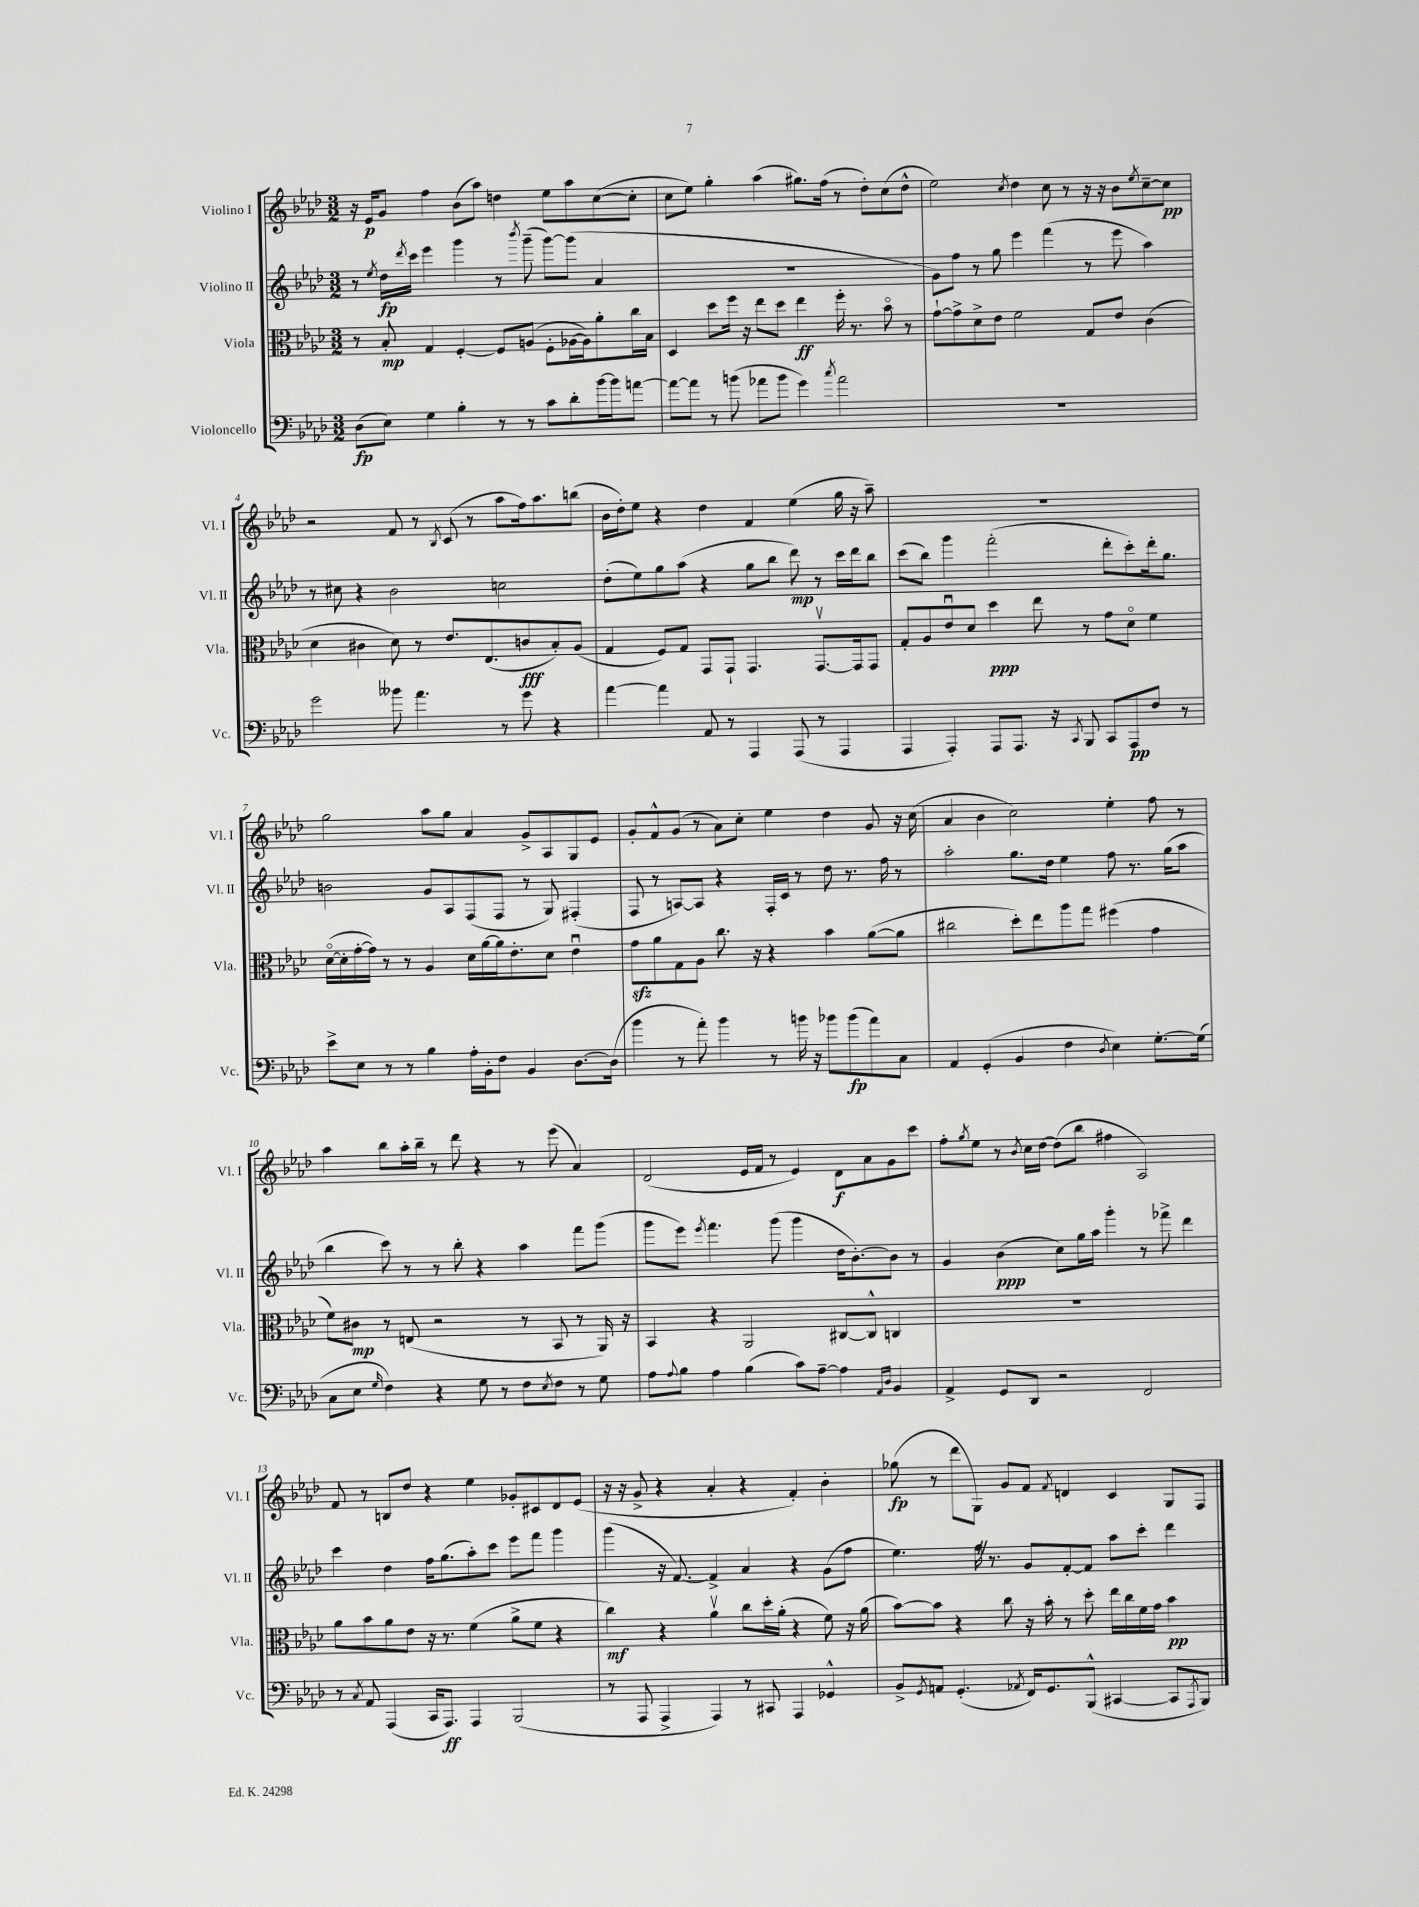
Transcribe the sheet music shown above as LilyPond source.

<<
\new StaffGroup <<
\new Staff = "s0" \with { instrumentName = "Violino I" shortInstrumentName = "Vl. I" } {
    \clef treble \key aes \major \numericTimeSignature \time 3/2
    r16 ees'16\p g'8 f''4 bes'8( aes''8) d''4 ees''8 aes''8 c''8~( c''8-. |
    c''8 ees''8) g''4-. aes''4( gis''8.) f''16( r8 des''8-.) c''8( des''8-^ |
    ees''2) \acciaccatura { c''8 } des''4 c''8 r8 r16 r16 bes'8 \acciaccatura { ees''8 } c''8~-- c''8\pp |
    r2 f'8 r8 \acciaccatura { bes8 } c'8( r8 aes''8 f''16) aes''8. b''8( |
    bes'16 des''16-.) ees''8 r4 des''4 f'4 ees''4( g''16 r16 aes''8--) |
    R1. |
    g''2 aes''8 g''8 aes'4 g'8-> aes8 g8 ees'8 |
    g'8-. f'8-^ g'8( r8 aes'8) c''8-. ees''4 des''4 g'8 r16 c''16( |
    aes'4 bes'4 c''2) ees''4-. f''8 r8 |
    aes''4 bes''8 aes''16-. bes''16-- r8 des'''8 r4 r8 ees'''8( aes'4) |
    des'2( ees'16 f'16 r8 ees'4) des'8\f aes'8 g'8 c'''8 |
    f''8-. \acciaccatura { g''8 } ees''8 r8 \acciaccatura { bes'8 } c''16 des''16~ des''8( bes''8 fis''4 aes2) |
    f'8 r8 b8 des''8 r4 ees''4 ges'8-. cis'8 des'8 ees'8( |
    r16 r16 g'8-> r4 aes'4-. r4 f'4-.) bes'4-. |
    ges''8\fp( r8 des'''8 g8) g'8 f'8 \acciaccatura { f'8 } d'4 c'4 g8 f8 \bar "|." |
}
\new Staff = "s1" \with { instrumentName = "Violino II" shortInstrumentName = "Vl. II" } {
    \clef treble \key aes \major \numericTimeSignature \time 3/2
    r8 \acciaccatura { ees''8 } des''16\fp \acciaccatura { des'''8 } c'''16 ees'''4 g'''4 r8 \acciaccatura { bes'''8 } g'''8--( g'''8~) g'''8( aes'4 |
    R1. |
    g'8) f''8 r8 g''8 ees'''4 f'''4( r8 ees'''8 aes''4) |
    r8 cis''8 r4 bes'2 c''2 |
    des''8-.( ees''8) g''8 aes''8( r4 g''8 bes''8 des'''8\mp) r8 c'''16 des'''16 bes''8 |
    c'''8( bes''8) g'''4 f'''2-.( des'''8-. c'''8-.) des'''16-. g''8. |
    b'2 g'8 aes8 f8( f8 r8 g8) fis4-.( |
    f8 r8 a8~) a8 r4 f16-. c'16 r8 des''8 r8. f''16 r8 |
    aes''2-. g''8. des''16 ees''4 f''8 r8. g''16( aes''8 |
    bes''4 c'''8) r8 r8 bes''8-. r4 aes''4 f'''8 g'''8( |
    g'''8 ees'''8) \acciaccatura { ees'''8 } f'''4. g'''8( g'''4 des''16 bes'8.~-.) bes'8 r8 |
    g'4 bes'4\ppp( c''8) g''16 aes''16 g'''4-. r8 fes'''8-> des'''4 |
    c'''4 des''4 f''16 g''8.( aes''8-.) c'''8 ees'''8 f'''8 g'''4 |
    g'''4( r16 f'8.~) f'4-> aes'4 r4 g'8( f''8 |
    ees''4.) f''16 \once \override BreathingSign.text = \markup { \musicglyph "scripts.caesura.straight" } \breathe r8. g'8 f'8~-. f'8 aes''8 c'''8-. des'''4 \bar "|." |
}
\new Staff = "s2" \with { instrumentName = "Viola" shortInstrumentName = "Vla." } {
    \clef alto \key aes \major \numericTimeSignature \time 3/2
    r8 bes8-.\mp g4 f4~-. f8 a8( f8-. aes16~ aes16) aes'8-. c''16 bes16 |
    des4 des''8 f''16 r16 ees''8 des''8 ees''4\ff f''16-. r8. bes'8\flageolet r8 |
    g'8~-! g'8-> des'8-> ees'8 f'2 g8 ees'8 c'4( |
    des'4 cis'4 des'8) r8 ees'8. ees8.( c'8\fff bes8-.) aes8( |
    g4 f8) g8 g,8 g,8-! g,4. g,8.~\upbow g,16 g,8 |
    g8-. aes8 ees'8\downbow des'8 des''4\ppp ees''8 r8 g'8 des'8\flageolet f'4 |
    des'16~\flageolet( des'16-. g'16~-. g'16) r8 r8 aes4 des'16 aes'16~ aes'16 ees'8.-. des'8 ees'4\downbow |
    g'8\sfz aes'8 g8 aes8 c''8. r16 r4 bes'4 aes'8~( aes'8 |
    cis''2 des''8-.) ees''8 aes''8 g''8 fis''4( g'4 |
    f'8) cis'8\mp r8 e8( r2 r8 bes,8 r8 aes,16) r16 |
    bes,4 r4 aes,2 cis8~ cis8-^ c4 |
    R1. |
    aes'8 bes'8 aes'8 ees'8 r16 r8. f'4( aes'8-> f'8 r4 |
    c''4\mf) r4 aes'4\upbow c''8 des''16-. aes'16-.( r4 f'8) r16 aes'16( |
    bes'8~) bes'8 r4 c''8 r16 bes'16-. r8 des''8-. ees''16 c''16 f'16 g'16 bes'4\pp \bar "|." |
}
\new Staff = "s3" \with { instrumentName = "Violoncello" shortInstrumentName = "Vc." } {
    \clef bass \key aes \major \numericTimeSignature \time 3/2
    des8\fp( ees8) g4 bes4-. r8 r8 c'8 des'8-. bes'16~ bes'16 a'8~ |
    a'8~ a'8 r8 b'8( aes'8 b'8 g'4) \acciaccatura { c''8 } aes'2 |
    R1. |
    g'2 beses'8 aes'4. r8 g'8 r4 |
    aes'4~ aes'4 aes,8 r8 aes,,4 aes,,8( r8 aes,,4 |
    aes,,4 aes,,4-.) aes,,8 aes,,8. r16 \acciaccatura { c,8 } bes,,8 c,8 aes,,8\pp f8 r8 |
    ees'8-> ees8 r8 r8 bes4 aes16-. bes,16-. f8 bes,4 des8.~ des16( |
    bes'4 r8 aes'8-.) bes'4 r8 b'16 r16 bes'8 bes'8\fp( aes'8) c8 |
    aes,4 g,4-.( bes,4 f4 \acciaccatura { des8 } ees4) g8.~-. g16( |
    c8 ees8 \grace { g16 } f4) r4 g8 r8 f8 \acciaccatura { ees8 } f8 r8 g8 |
    aes8 \appoggiatura { aes8 } bes8 aes4 bes4( c'8) aes8~-- aes4 \grace { aes,16 des16 } bes,4 |
    aes,4-> g,8 des,8 r2 f,2 |
    r8 \acciaccatura { c8 } aes,8 aes,,4( c,16 aes,,8.\ff) aes,,4 bes,,2( |
    r8 aes,,8 aes,,4-> aes,,4) r8 cis,8 aes,,4 ges,4-^ |
    bes,8-> \acciaccatura { g,8 } a,8 g,4.-.( \acciaccatura { aes,8 } f,16) g,8. bes,,8-^( cis,4~ cis,8 \acciaccatura { aes,,8 } bes,,8) \bar "|." |
}
>>
>>
